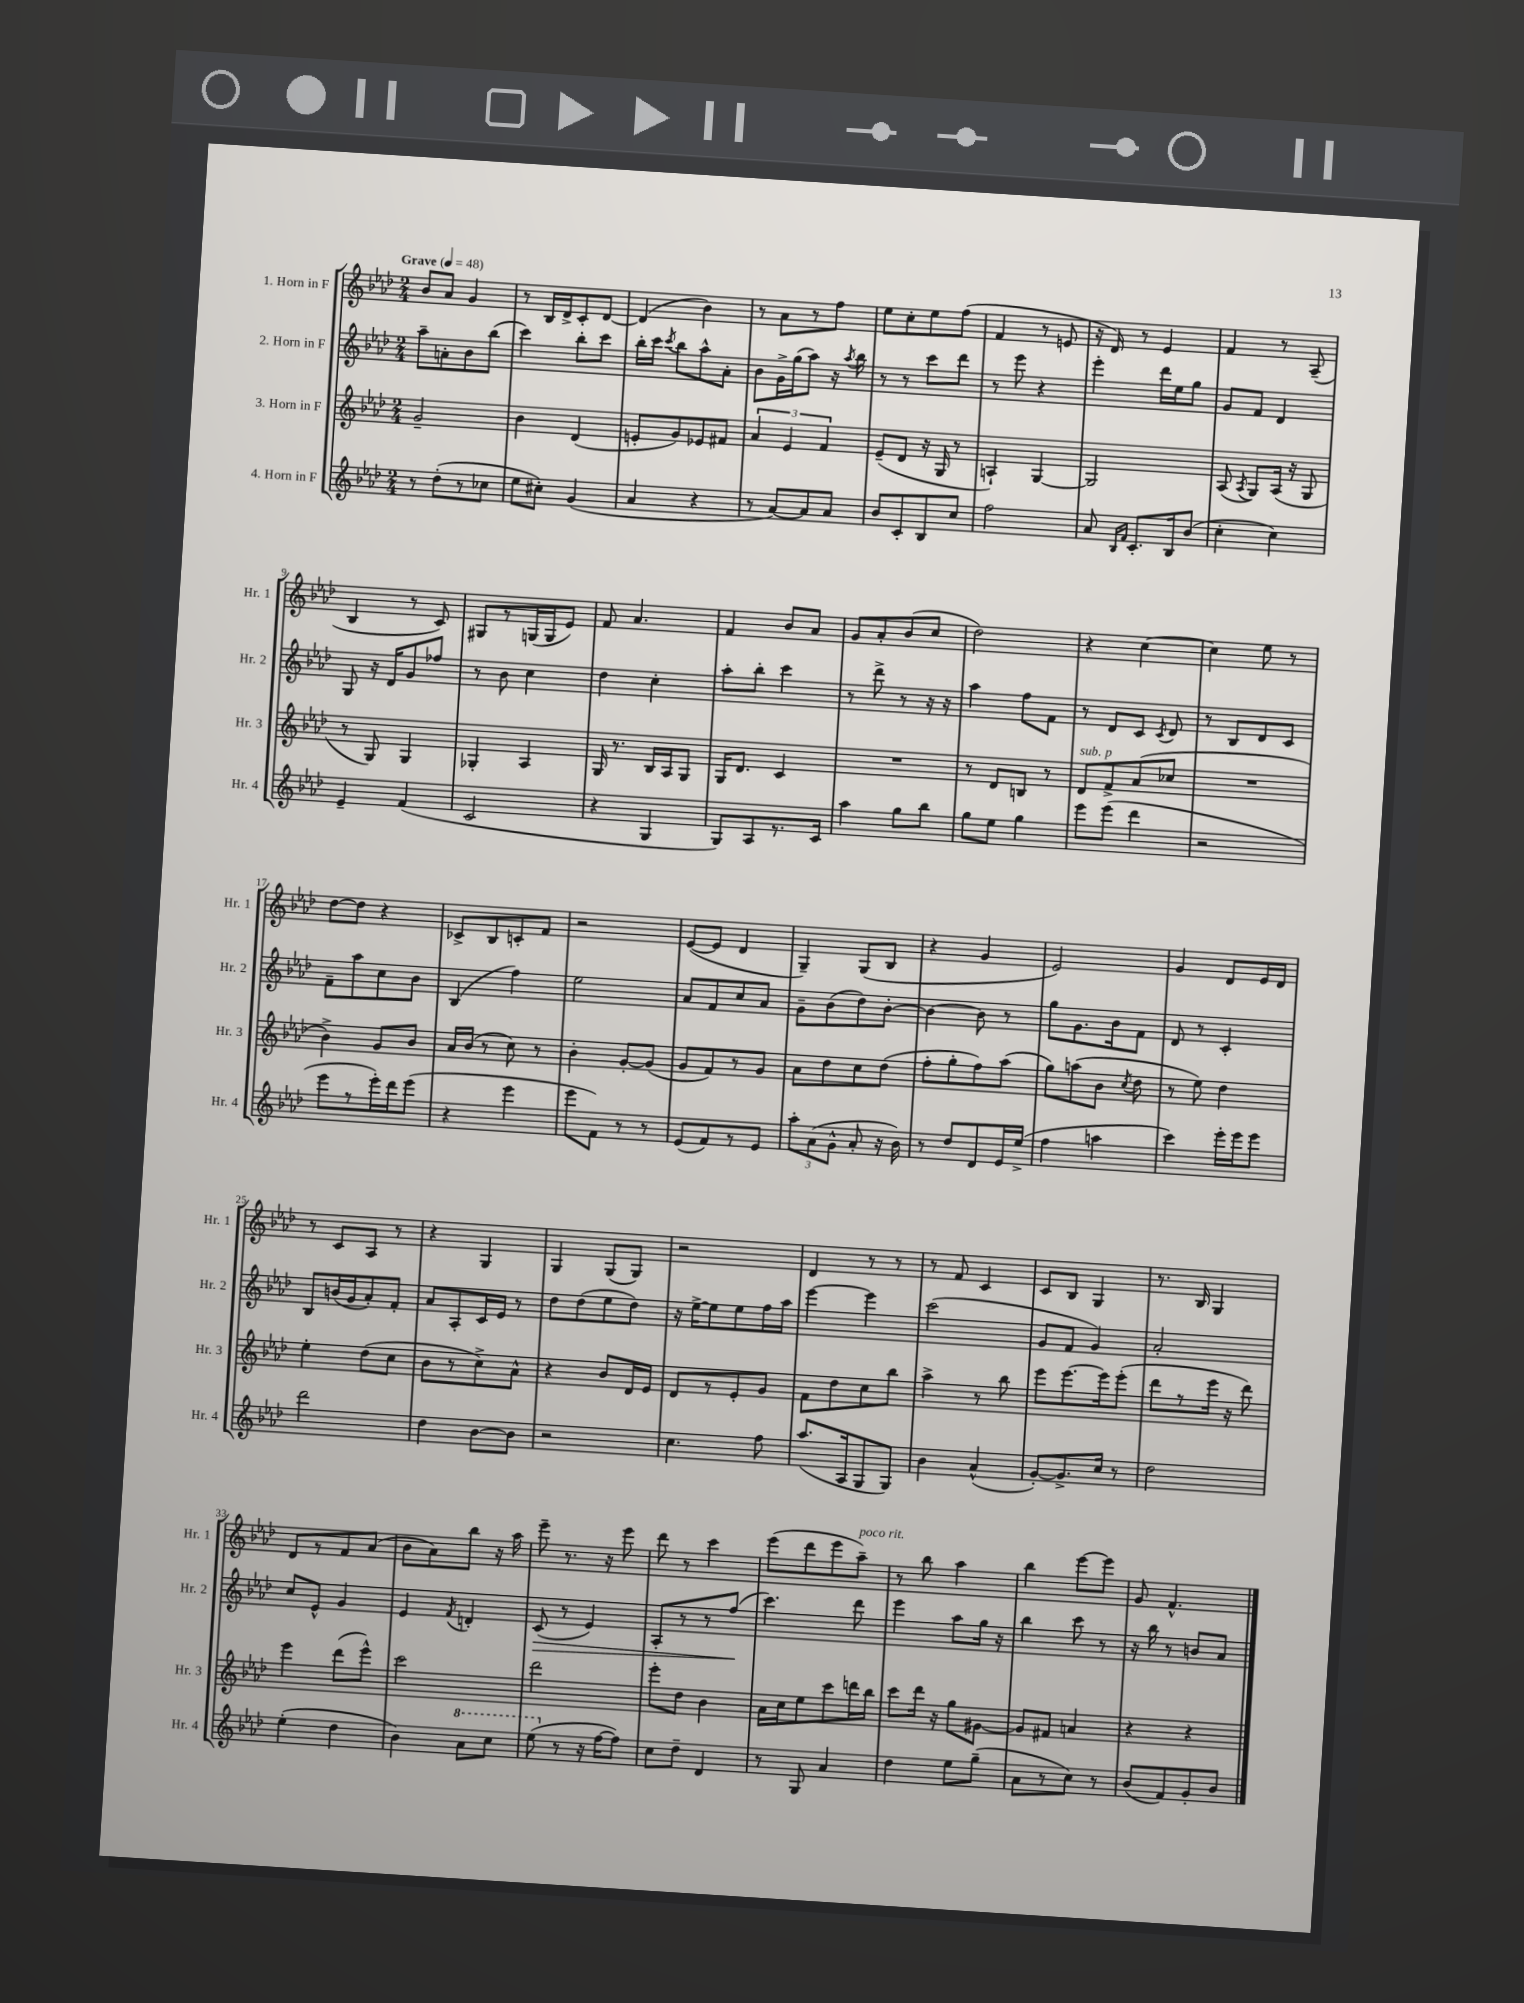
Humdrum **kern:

**kern	**kern	**kern	**kern
*staff4	*staff3	*staff2	*staff1
*clefG2	*clefG2	*clefG2	*clefG2
*k[b-e-a-d-]	*k[b-e-a-d-]	*k[b-e-a-d-]	*k[b-e-a-d-]
*M2/4	*M2/4	*M2/4	*M2/4
*MM48	*MM48	*MM48	*MM48
8r	2g~	8aa-~	8b-
(8dd-'	.	8a'	8a-
8r	.	8b-	4g
8cc-	.	(8bb-	.
=	=	=	=
8ee-	4b-	4ccc)	8r
8cc#')	.	.	16B-
.	.	.	16d-^
(4g	(4d-	8bb-'	8c'
.	.	8ccc	[8d-
=	=	=	=
4a-	8e'	16bb-'	(4d-]
.	.	16ccc	.
.	.	8qccc	.
.	8g)	8bb-	.
4r	8e-	8aa-^^	4b-)
.	8f#	8a-'	.
=	=	=	=
8r	6a-	8b-	8r
[8a-)	.	16g^	8a-
.	6e-	.	.
.	.	(16gg	.
8a-]	.	8aa-)	8r
.	6f	.	.
8a-	.	16r	8ff
.	.	8qaa-	.
.	.	16bb-	.
=	=	=	=
8b-	(8e-~	8r	8ee-
8c'	8d-	8r	8cc'
8B-	16r	8ccc	8ee-
.	16G	.	.
8cc	8r	8ddd-	(8ff
=	=	=	=
2ff	4A`)	8r	4f
.	.	8eee-	.
.	[4G	4r	8r
.	.	.	8e
=	=	=	=
8a-	2G]	4eee-'	16r
.	.	.	16d-)
16qqB-	.	.	.
16qqf	.	.	.
8.c'	.	.	8r
.	.	16ddd-	4e-
16B-	.	16ee-	.
(8b-	.	8gg	.
=	=	=	=
4cc'	(8A-	8g	4f
.	8qA-	.	.
.	8G)	8f	.
4cc)	(16A-	4d-	8r
.	16r	.	.
.	8G	.	(8A-~
=	=	=	=
4e-~	8r	8G	4B-
.	8G)	16r	.
.	.	16d-	.
(4f	4G	8g	8r
.	.	8ff-	8c)
=	=	=	=
2c	4G-'	8r	8G#
.	.	8b-	8r
.	4A-	4cc	(16G
.	.	.	16G
.	.	.	8e-)
=	=	=	=
4r	16G	4dd-	8f
.	8.r	.	.
.	.	.	4.a-
4G	16B-	4cc'	.
.	16A-	.	.
.	8G	.	.
=	=	=	=
8G)	16G	8aa-'	4f
.	8.d-	.	.
8A-	.	8bb-'	.
8.r	4c	4ccc	8b-
.	.	.	8a-
16c	.	.	.
=	=	=	=
4aa-	2r	8r	8g
.	.	8ddd-^	8a-'
8gg	.	8r	(8b-
8bb-	.	16r	8cc
.	.	16r	.
=	=	=	=
8gg	8r	4aa-	2dd-)
8ee-	8d-	.	.
4gg	8B	8ff	.
.	8r	8f	.
=	=	=	=
8eee-	8d-	8r	4r
(8eee-	8f^	8d-	.
4ddd-	(8a-	8c	[4cc
.	.	8qc	.
.	8cc-	8d-	.
=	=	=	=
2r	2r	8r	4cc]
.	.	8B-	.
.	.	8d-	8ee-
.	.	8c	8r
=	=	=	=
8eee-	4b-^)	8f~	[8dd-
8r	.	8aa-	8dd-]
16eee-')	8g	8cc	4r
16ddd-	.	.	.
(8eee-	8b-	8b-	.
=	=	=	=
4r	16a-	(4B-	8c-^
.	(16b-	.	.
.	8r	.	8B-
4eee-	8cc)	4ff)	8c'
.	8r	.	8f
=	=	=	=
8eee-	4b-'	2ee-	2r
8f)	.	.	.
8r	[8g'	.	.
8r	(8g]	.	.
=	=	=	=
(8e-	8g	8a-	([8e-
8f)	8f)	8f	8e-]
8r	8r	8cc	4d-
8e-	8g	8a-	.
=	=	=	=
12aa-'	8a-	8g~	4G~)
(12a-	.	.	.
.	8dd-	(8b-	.
12g^^	.	.	.
8a-'	8cc	8dd-)	(8G
16r	(8dd-	[8b-'	8B-
16b-)	.	.	.
=	=	=	=
8r	8ff'	4b-_	4r
8dd-	8gg'	.	.
8d-	8ff)	8b-]	4g
16e-	(8aa-	8r	.
(16ee-^	.	.	.
=	=	=	=
4ff	8gg)	8gg	2e-)
.	(8aa	8.g	.
4aa	8b-	.	.
.	.	16b-	.
.	8qcc	.	.
.	8dd-	8f	.
=	=	=	=
4ccc)	8r	8d-	4g
.	8ee-)	8r	.
16eee-'	4dd-	4c'	8d-
16eee-	.	.	.
8eee-	.	.	16e-
.	.	.	16d-
=	=	=	=
2ddd-	4ee-'	8B-	8r
.	.	(16b	8c
.	.	16g	.
.	(8dd-	8a-')	8A-
.	8cc	8f'	8r
=	=	=	=
4dd-	8b-	8a-	4r
.	8r	8A-'	.
[8b-	8cc^)	16c	4G
.	.	16e-	.
8b-]	8a-^^	8r	.
=	=	=	=
2r	4r	8dd-	4G
.	.	(8dd-	.
.	8b-	8ee-	(8G
.	16d-	8dd-)	8G)
.	16e-	.	.
=	=	=	=
4.cc	8d-	16r	2r
.	.	[16ee-^	.
.	8r	8ee-]	.
.	8e-'	8ee-	.
8ff	8g	16ff	.
.	.	16aa-	.
=	=	=	=
(8.aa-	8f	[4eee-	4d-
.	8dd-	.	.
16A-	.	.	.
8G	8cc	4eee-]	8r
8G)	8bb-	.	8r
=	=	=	=
4b-	4aa-^	(2ccc	8r
.	.	.	8f
(4a-^^	8r	.	4c
.	8bb-	.	.
=	=	=	=
[8g')	8eee-	8g	8c
8.g^]	[8.eee-	8f	8B-
.	.	4g)	4G
16cc	16eee-]	.	.
8r	(8eee-'	.	.
=	=	=	=
2dd-	8ddd-	2a-'	8.r
.	8r	.	.
.	.	.	16B-
.	16eee-	.	4G
.	16r	.	.
.	8ddd-)	.	.
=	=	=	=
(4ee-'	4eee-	8cc	8d-
.	.	8e-^^	8r
4dd-	(8ddd-	4g	8f
.	8eee-^^)	.	(8a-
=	=	=	=
4b-)	2ccc	4e-	8b-
.	.	.	8a-)
.	.	8qf	.
8aa-	.	4d'	8bb-
8ccc	.	.	16r
.	.	.	16aa-
=	=	=	=
(8eee-	2ddd-	(8c	8eee-~
8r	.	8r	8.r
16r	.	4e-)	.
[16ff	.	.	16r
8ff])	.	.	8eee-
=	=	=	=
8cc	8eee-'	8A-'	8ddd-
8dd-~	8dd-	8r	8r
4d-	4b-	8r	4ccc
.	.	(8ff	.
=	=	=	=
8r	16a-	4.ccc)	(8eee-
.	16cc	.	.
8G	8ee-	.	8ddd-
4a-	8ccc	.	8eee-
.	16ddd	8ddd-	8aa-~)
.	16bb-	.	.
=	=	=	=
4dd-	8ccc	4eee-	8r
.	16ddd-	.	8bb-
.	16r	.	.
8ee-	8gg	8aa-	4aa-
(8gg~	[8g#	16gg	.
.	.	16r	.
=	=	=	=
8a-	8g#]	4bb-	4bb-
8r	8f#	.	.
8cc)	4a	8ccc	[8eee-
8r	.	8r	8eee-]
=	=	=	=
(8b-	4r	16r	8g
.	.	16bb-	.
8f)	.	8r	4.f^^
8g'	4r	8b	.
8b-	.	8a-	.
==	==	==	==
*-	*-	*-	*-
